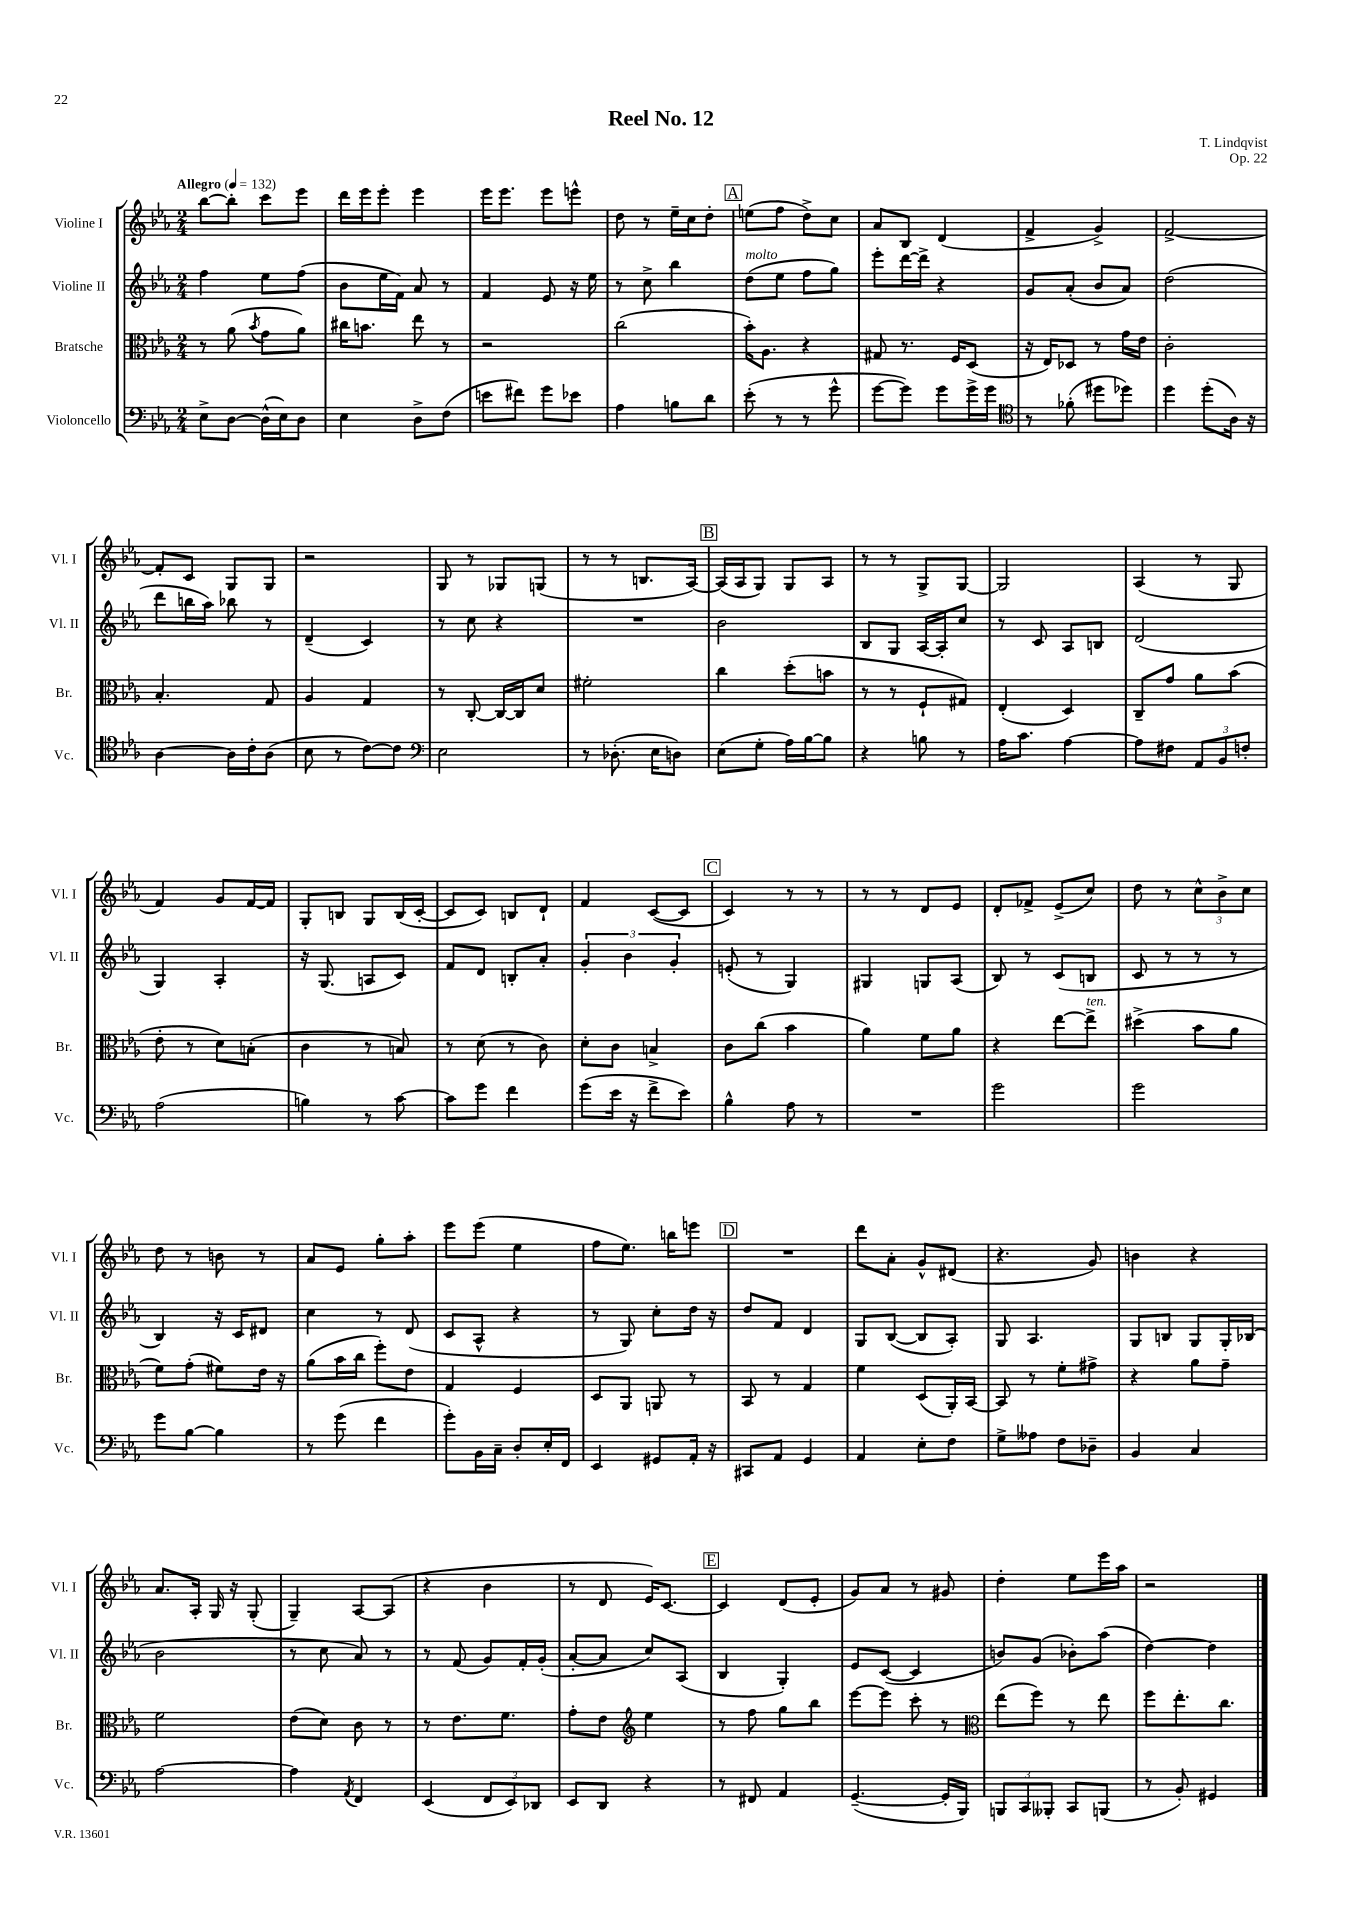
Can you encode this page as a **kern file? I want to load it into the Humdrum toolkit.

**kern	**kern	**kern	**kern
*staff4	*staff3	*staff2	*staff1
*clefF4	*clefC3	*clefG2	*clefG2
*k[b-e-a-]	*k[b-e-a-]	*k[b-e-a-]	*k[b-e-a-]
*M2/4	*M2/4	*M2/4	*M2/4
*MM132	*MM132	*MM132	*MM132
8E-^	8r	4ff	[8bb-
[8D	(8a-	.	8bb-']
.	8qb-	.	.
(16D^^]	8g	8ee-	8ccc
16E-)	.	.	.
8D	8a-)	(8ff	8eee-
=	=	=	=
4E-	16cc#	8b-	16ddd
.	8.b	.	16eee-
.	.	16ee-	8eee-'
.	.	16f)	.
8D^	8ee-	8a-	4eee-
(8F	8r	8r	.
=	=	=	=
8e	2r	4f	16eee-
.	.	.	8.eee-
8f#)	.	.	.
8g	.	8e-	8eee-
8e-	.	16r	8eee^^
.	.	16ee-	.
=	=	=	=
4A-	(2cc	8r	8dd
.	.	8cc^	8r
8B	.	4bb-	16ee-~
.	.	.	16cc
8d	.	.	8dd'
=	=	=	=
(8e-'	16b-')	(8dd	(8ee
.	8.A-	.	.
8r	.	8ee-	8ff
8r	4r	8ff	8dd^)
8g^^	.	8gg)	8cc
=	=	=	=
[8g	8G#	8eee-'	8a-
8g])	8.r	[16ddd	8B-
.	.	16ddd^]	.
8g	.	4r	(4d
.	16F	.	.
16g^	(8D	.	.
16g	.	.	.
=	=	=	=
*clefC4	*	*	*
8r	16r	8g	4f^
.	16E-)	.	.
(8f-'	8D-	(8a-'	.
8dd#	8r	8b-	4g^)
8dd-)	16g	8a-)	.
.	16e-	.	.
=	=	=	=
4dd	2c'	(2dd	[2f^
(8dd'	.	.	.
16A-)	.	.	.
16r	.	.	.
=	=	=	=
[4A-	4.B-'	8ddd	8f']
.	.	16bb	8c
.	.	16aa-)	.
16A-]	.	8bb-	8G
16c'	.	.	.
(8A-	8G	8r	8G
=	=	=	=
8B-	4A-	(4d~	2r
8r	.	.	.
[8c)	4G	4c)	.
8c]	.	.	.
=	=	=	=
*clefF4	*	*	*
2E-	8r	8r	8G
.	[8C'	8cc	8r
.	16C_	4r	8G-
.	16C]	.	.
.	8d	.	(8G
=	=	=	=
8r	2f#'	2r	8r
(8.D-'	.	.	8r
.	.	.	8.B
16E-	.	.	.
8D)	.	.	.
.	.	.	[16A-)
=	=	=	=
(8E-	4cc	2b-	(16A-]
.	.	.	16A-
8G'	.	.	8G)
16A-)	(8dd'	.	8G
[16B-	.	.	.
8B-]	8b	.	8A-
=	=	=	=
4r	8r	8B-	8r
.	8r	8G	8r
8B	8F`	[16A-	8G^
.	.	16A-']	.
8r	8G#)	8cc	[8G
=	=	=	=
16A-	(4E-'	8r	2G]
8.c	.	.	.
.	.	8c	.
[4A-	4D)	8A-	.
.	.	8B	.
=	=	=	=
8A-]	8C~	(2d	(4A-
8F#	8g	.	.
12AA-	8a-	.	8r
12BB-	.	.	.
.	(8b-	.	8G
12F'	.	.	.
=	=	=	=
(2A-	8e-'	4G)	4f)
.	8r	.	.
.	8d)	4A-'	8g
.	(8B'	.	[16f
.	.	.	16f]
=	=	=	=
4B)	4c	16r	8G'
.	.	(8.G	.
.	.	.	8B
8r	8r	8A	8G
[8c	8B)	8c)	(16B
.	.	.	[16c'
=	=	=	=
8c]	8r	8f	8c]
8g	(8d	8d	8c)
4f	8r	8B'	8B
.	8c)	8a-'	8d`
=	=	=	=
(8g	8d'	6g'	4f
16e-	8c	.	.
.	.	6b-	.
16r	.	.	.
8f^	4B^	.	([8c
.	.	6g'	.
8e-)	.	.	8c]
=	=	=	=
4B-^^	8c	(8e'	4c)
.	(8cc	8r	.
8A-	4b-	4G)	8r
8r	.	.	8r
=	=	=	=
2r	4a-)	4G#	8r
.	.	.	8r
.	8f	8G	8d
.	8a-	(8A-	8e-
=	=	=	=
2g	4r	8B-)	8d'
.	.	8r	8f-^
.	[8ee-	(8c	(8e-^
.	8ee-^]	8B	8cc)
=	=	=	=
2g	(4dd#^	8c	8dd
.	.	8r	8r
.	8b-	8r	12cc^^
.	.	.	12b-^
.	8a-	8r	.
.	.	.	12cc
=	=	=	=
8g	8f)	4B-)	8dd
[8B-	(8g'	.	8r
4B-]	8f#)	16r	8b
.	.	16c	.
.	16e-	8d#	8r
.	16r	.	.
=	=	=	=
8r	(8a-	4cc	8a-
(8g	16b-	.	8e-
.	16cc	.	.
4f	8ff')	8r	8gg'
.	8e-	(8d	8aa-'
=	=	=	=
8g')	4G	8c	8eee-
16BB-	.	8A-^^	(8eee-
16C~	.	.	.
8D'	4F	4r	4ee-
16E-'	.	.	.
16FF	.	.	.
=	=	=	=
4EE-	8D	8r	8ff
.	8AA-	8G)	8.ee-)
8GG#	8AA	8cc'	.
.	.	.	16bb
16AA-'	8r	16dd	8eee
16r	.	16r	.
=	=	=	=
8CC#	8BB-	8dd	2r
8AA-	8r	8f	.
4GG	4G	4d	.
=	=	=	=
4AA-	4f	8G	8ddd
.	.	([8B-	8a-'
8E-'	(8D	8B-]	8g^^
8F	16AA-')	8A-')	(8d#
.	[16BB-	.	.
=	=	=	=
8G^	8BB-]	8G	4.r
8A--	8r	4.A-	.
8F	8f'	.	.
8D-~	8g#^	.	8g)
=	=	=	=
4BB-	4r	8G	4b
.	.	8B	.
4C	8a-	8G	4r
.	8g~	16G'	.
.	.	(16B-	.
=	=	=	=
[2A-	2f	2b-	8.a-
.	.	.	16A-'
.	.	.	16G
.	.	.	16r
.	.	.	(8G'
=	=	=	=
4A-]	(8e-	8r	4G~)
.	8d)	8cc	.
8qAA-	.	.	.
4FF	8c	8a-)	[8A-
.	8r	8r	(8A-]
=	=	=	=
(4EE-	8r	8r	4r
.	8.e-	(8f	.
12FF	.	8g)	4b-
.	8.f	.	.
12EE-)	.	.	.
.	.	16f'	.
12DD-	.	.	.
.	.	(16g'	.
=	=	=	=
8EE-	8g'	[8a-'	8r
8DD	8e-	8a-]	8d
*	*clefG2	*	*
4r	4ee-	8cc)	16e-)
.	.	.	[8.c
.	.	(8A-	.
=	=	=	=
8r	8r	4B-	4c]
8FF#	8ff	.	.
4AA-	8gg	4G')	(8d
.	8bb-	.	8e-'
=	=	=	=
([4.GG~	[8eee-	8e-	8g)
.	8eee-]	([8c	8a-
.	8ccc'	4c]	8r
16GG']	8r	.	8g#
16BBB-)	.	.	.
=	=	=	=
*	*clefC3	*	*
12BBB	(8ee-	8b)	4dd'
12CC	.	.	.
.	8ff)	(8g	.
12BBB--'	.	.	.
8CC	8r	8b-')	8ee-
(8BBB	8ee-	(8aa-	16eee-
.	.	.	16aa-
=	=	=	=
8r	8ff	[4dd)	2r
8BB-')	8.ee-'	.	.
4GG#	.	4dd]	.
.	8.cc	.	.
==	==	==	==
*-	*-	*-	*-
